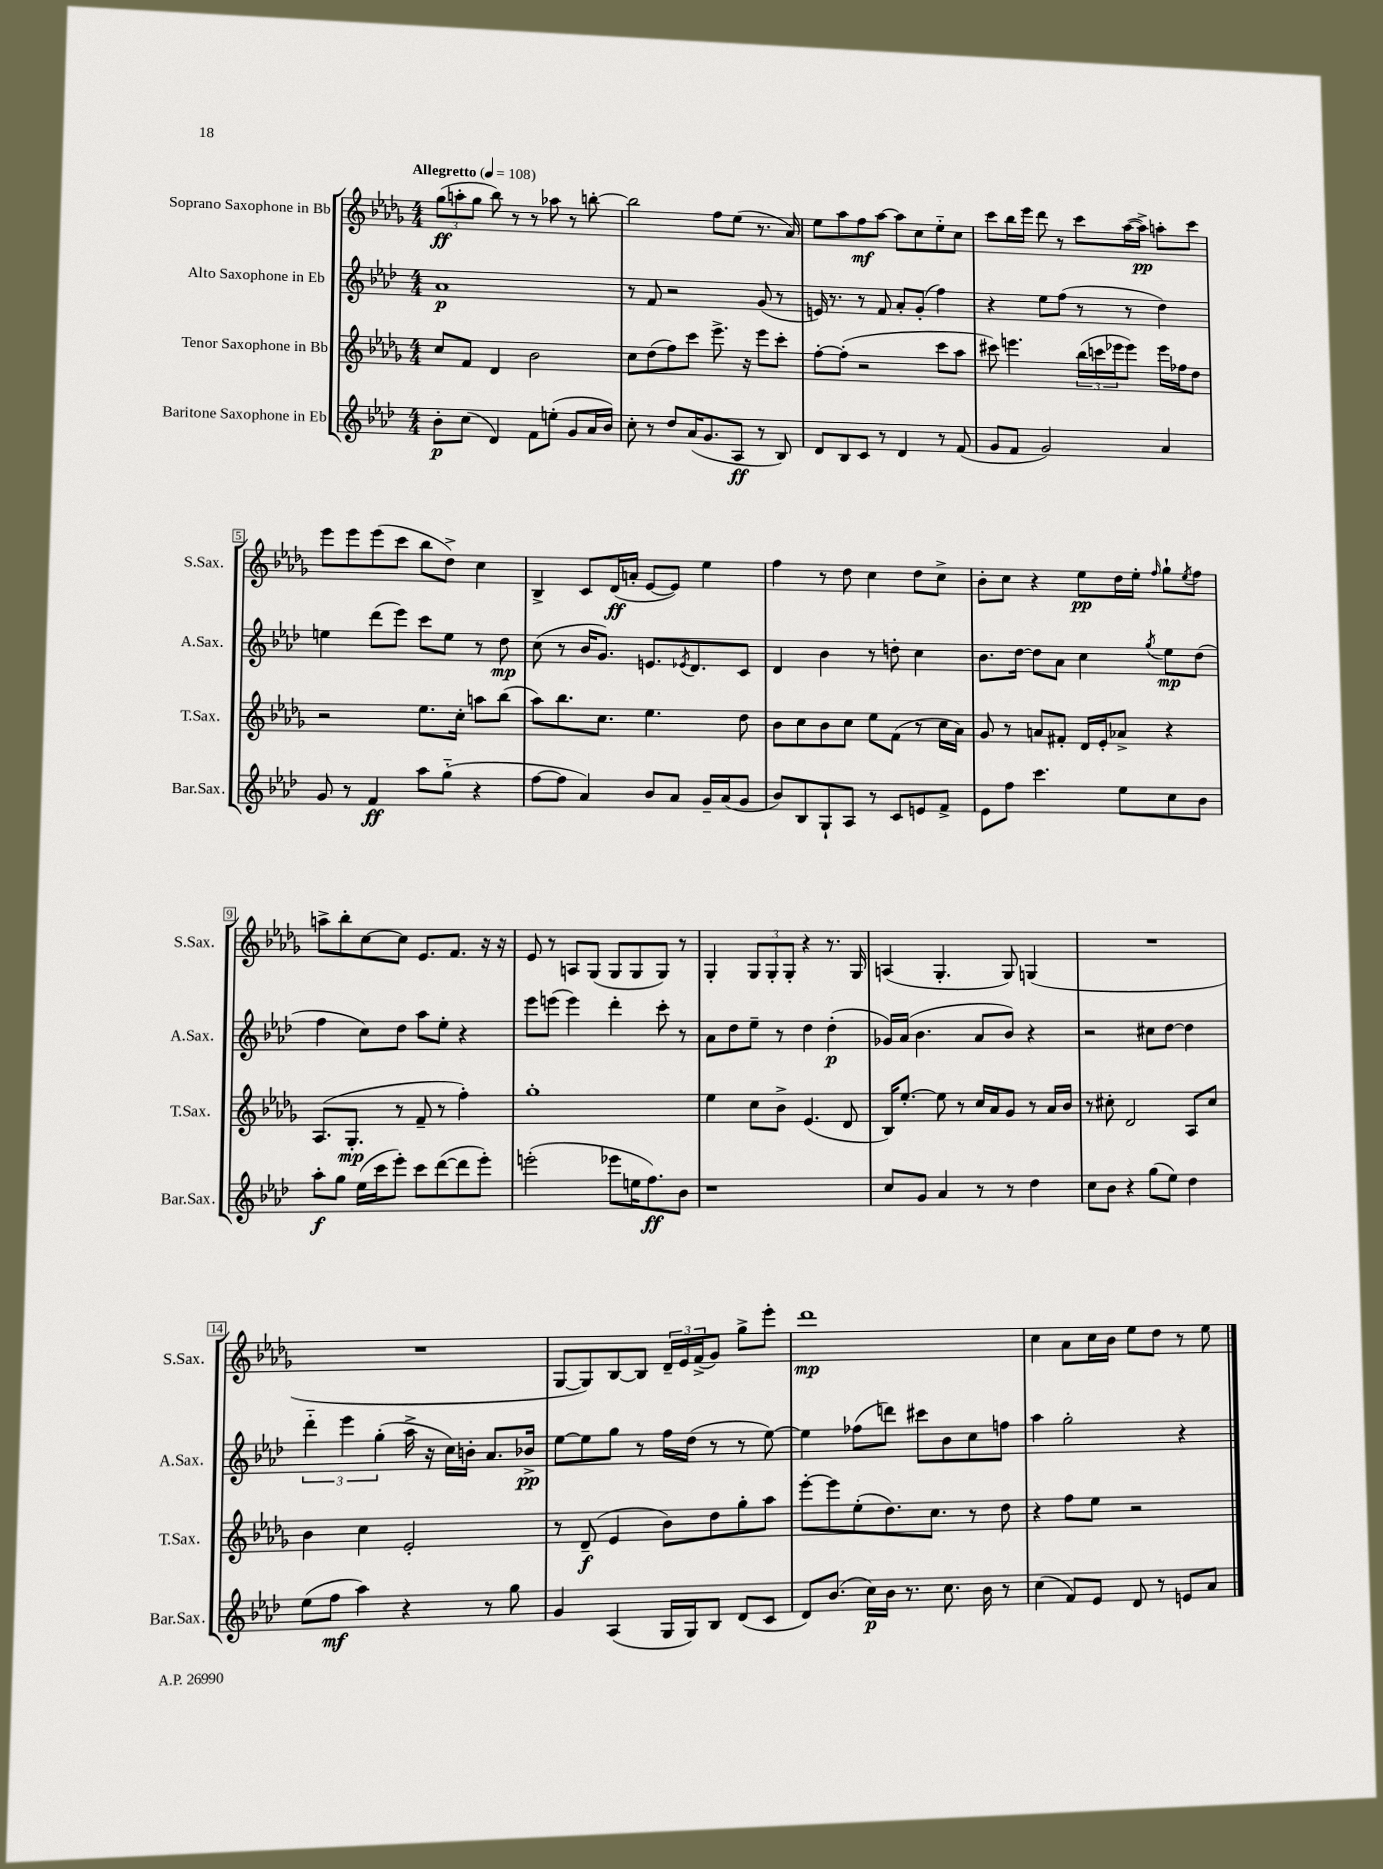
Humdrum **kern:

**kern	**kern	**kern	**kern
*staff4	*staff3	*staff2	*staff1
*clefG2	*clefG2	*clefG2	*clefG2
*k[b-e-a-d-]	*k[b-e-a-d-g-]	*k[b-e-a-d-]	*k[b-e-a-d-g-]
*M4/4	*M4/4	*M4/4	*M4/4
*MM108	*MM108	*MM108	*MM108
8b-'\L	8cc/L	1a-	(12gg-\L
.	.	.	12aa'\
(8cc\J	8f/J	.	.
.	.	.	12gg-\J
4d-/)	4d-/	.	8bb-\)
.	.	.	8r
8f\L	2b-\	.	8r
(8ee'\J	.	.	8aa-\
8g/L	.	.	8r
16a-/L	.	.	[8bb'\
16b-/JJ)	.	.	.
=	=	=	=
8cc'\	8cc\L	8r	2bb\]
8r	(8dd-\	8f/	.
8dd-/L	8ff\)	2r	.
(16a-/K	8ccc\J	.	.
8.g/	.	.	.
.	8.eee-^\	.	8ff\L
8A-/J	.	.	(8ee-\J
.	16r	.	.
8r	8eee-\L	(8g/	8.r
8B-/)	8ccc'\J	8r	.
.	.	.	16a-/)
=	=	=	=
8d-/L	[8ff'\L	16e/)	8ee-\L
.	.	8.r	.
8B-/	(8ff'\]J	.	8aa-\
8c/J	2r	8r	8ff\
8r	.	8f/	[8aa-\J
4d-/	.	8a-'/L	8aa-\]L
.	.	(8g'/J	8cc\
8r	8ccc\L	4ff\)	8ee-'~\
(8f/	8aa-\J	.	8cc\J
=	=	=	=
8g/L	8ccc#\)	4r	8ccc\L
8f/J	4.eee\	.	16bb-\L
.	.	.	16eee-\JJ
2g/)	.	8ee-\L	8ddd-\
.	.	(8ff\J	8r
.	(24bb-\LL	8r	8ccc\L
.	24ccc\	.	.
.	24eee-\J	.	.
.	8eee-\J)	8r	([16aa-\L
.	.	.	16aa-^\]JJ)
4a-/	16eee-\LL	4dd-\)	8aa'\L
.	16ff-\J	.	.
.	8dd-\J	.	8ccc\J
=	=	=	=
8g/	2r	4ee\	8eee-\L
8r	.	.	8eee-\
4f/	.	(8ddd-\L	(8eee-\
.	.	8eee-\J)	8ccc\J
8aa-\L	8.ee-\L	8ccc\L	8bb-\L
(8gg'~\J	.	8ee\J	8dd-^\J)
.	16cc'\Jk	.	.
4r	8aa\L	8r	4cc\
.	(8bb-\J	8dd-\	.
=	=	=	=
[8ff\L	8aa-\L)	(8cc\	4B-^/
8ff\]J	8.bb-\	8r	.
4a-/)	.	16b-/LK	8c/L
.	8.cc\J	8.g/J)	.
.	.	.	(16d-/L
.	.	.	16a'/JJ
8b-/L	4.ee-\	8.e/L	[8e-/L
8a-/J	.	.	8e-/]J)
.	.	8qe-/	.
.	.	8.d-/	.
16g~/LL	.	.	4ee-\
(16a-/J	.	.	.
8g/J	8dd-\	8c/J	.
=	=	=	=
8b-/L)	8b-\L	4d-/	4ff\
8B-/	8cc\	.	.
8G`/	8b-\	4b-\	8r
8A-/J	8cc\J	.	8dd-\
8r	8ee-\L	8r	4cc\
8c/L	(8f\J	8dd'\	.
8e/	8r	4cc\	8dd-\L
8f^/J	16cc\LL	.	8cc^\J
.	16a-\JJ)	.	.
=	=	=	=
8e-\L	8g-/	8.b-\L	8b-'\L
8ff\J	8r	.	8cc\J
.	.	[16dd-\Jk	.
4.ccc\	8a/L	8dd-\]L	4r
.	8f#'/J	8a-\J	.
.	16d-/LL	4cc\	8ee-\L
.	16e-'/J	.	.
8ee-\L	8a-^/J	.	16dd-\L
.	.	.	16ee-'\JJ
.	.	8qgg/	16qqff/
8cc\	4r	8ee-\L	8gg-`\L
.	.	.	8qee-/
8b-\J	.	(8dd-\J	8ff\J
=	=	=	=
8aa-'\L	(8.A-/L	4ff\	8aa^\L
8gg\J	.	.	8bb-'\
.	8.G-'/J	.	.
(16ee-\LL	.	8cc\L)	[8cc\
16ccc\J	.	.	.
8eee-'\J)	8r	8dd-\J	8cc\]J
8ccc\L	8f~/	8aa-\L	8.e-/L
([8ddd-\	8r	8ee-'\J	.
.	.	.	8.f/J
8ddd-\]	4ff'\)	4r	.
8eee-'\J)	.	.	16r
.	.	.	16r
=	=	=	=
(2eee'\	1gg-'	8eee-\L	8e-/
.	.	(8eee\J	8r
.	.	4eee\)	8A/L
.	.	.	(8G-/J
8eee-\L	.	4ddd-'\	8G-/L
16ee\K	.	.	8G-/
8.ff\)	.	.	.
.	.	8ccc'\	8G-/J)
8b-\J	.	8r	8r
=	=	=	=
1r	4ee-\	8a-\L	4G-'/
.	.	8dd-\	.
.	8cc\L	8ee-~\J	12G-/L
.	.	.	12G-'/
.	8b-^\J	8r	.
.	.	.	12G-'/J
.	(4.e-/	4dd-\	4r
.	.	(4dd-'\	8.r
.	8d-/	.	.
.	.	.	16G-/
=	=	=	=
8cc/L	16B-/LK)	16g-/LL)	(4A/
.	[8.ee-'/J	(16a-/JJ	.
8g/J	.	4.b-\	.
4a-/	8ee-\]	.	4.G-'/
.	8r	.	.
8r	16cc/LL	8a-/L	.
.	16a-/J	.	.
8r	8g-/J	8b-/J)	8G-/)
4dd-\	8r	4r	(4G/
.	16a-/LL	.	.
.	16b-/JJ	.	.
=	=	=	=
8cc\L	8r	2r	1r
8b-\J	8cc#'\	.	.
4r	2d-/	.	.
(8gg\L	.	8cc#\L	.
8ee-\J)	.	[8dd-\J	.
4dd-\	8A-/L	4dd-\]	.
.	8cc#/J	.	.
=	=	=	=
(8ee-\L	4b-\	6ddd-'~\	1r
8ff\J	.	.	.
.	.	6eee-\	.
4aa-\)	4cc\	.	.
.	.	(6gg'\	.
4r	2e-'/	16aa-^\	.
.	.	16r	.
.	.	16cc\LL)	.
.	.	16b'\JJ	.
8r	.	8.a-/L	.
8gg\	.	.	.
.	.	16b-^/Jk	.
=	=	=	=
4g/	8r	[8ee-\L	[8G-/L
.	(8d-~/	8ee-\]	8G-/])
(4A-/	4e-/	8gg\J	[8B-/
.	.	8r	8B-/]J
16G/LL	8b-\L)	16ff\LL	24d-~/LL
.	.	.	24e-/
16G/J)	.	(16dd-\JJ	.
.	.	.	(24f^/J
8B-/J	8dd-\	8r	8g-/J)
(8d-/L	8gg-'\	8r	8gg-^\L
8c/J	8aa-\J	[8ee-\)	8eee-'\J
=	=	=	=
8d-/L)	[8eee-'\L	4ee-\]	1ddd-
(8.b-/J	8eee-\]	.	.
.	(8ee-'\	(8ff-\L	.
16cc\LL)	.	.	.
16b-\JJ	8.dd-\)	8ddd\J)	.
8.r	.	.	.
.	.	8ccc#\L	.
.	8.cc\J	.	.
8.cc\	.	8b-\	.
.	8r	8cc\	.
16b-\	.	.	.
8r	8dd-\	8ff\J	.
=	=	=	=
(4cc\	4r	4aa-\	4cc\
8f/L)	8ff\L	2gg'\	8a-\L
8e-/J	8ee-\J	.	16cc\L
.	.	.	16b-\JJ
8d-/	2r	.	8ee-\L
8r	.	.	8dd-\J
8e/L	.	4r	8r
8a-/J	.	.	8ee-\
==	==	==	==
*-	*-	*-	*-
